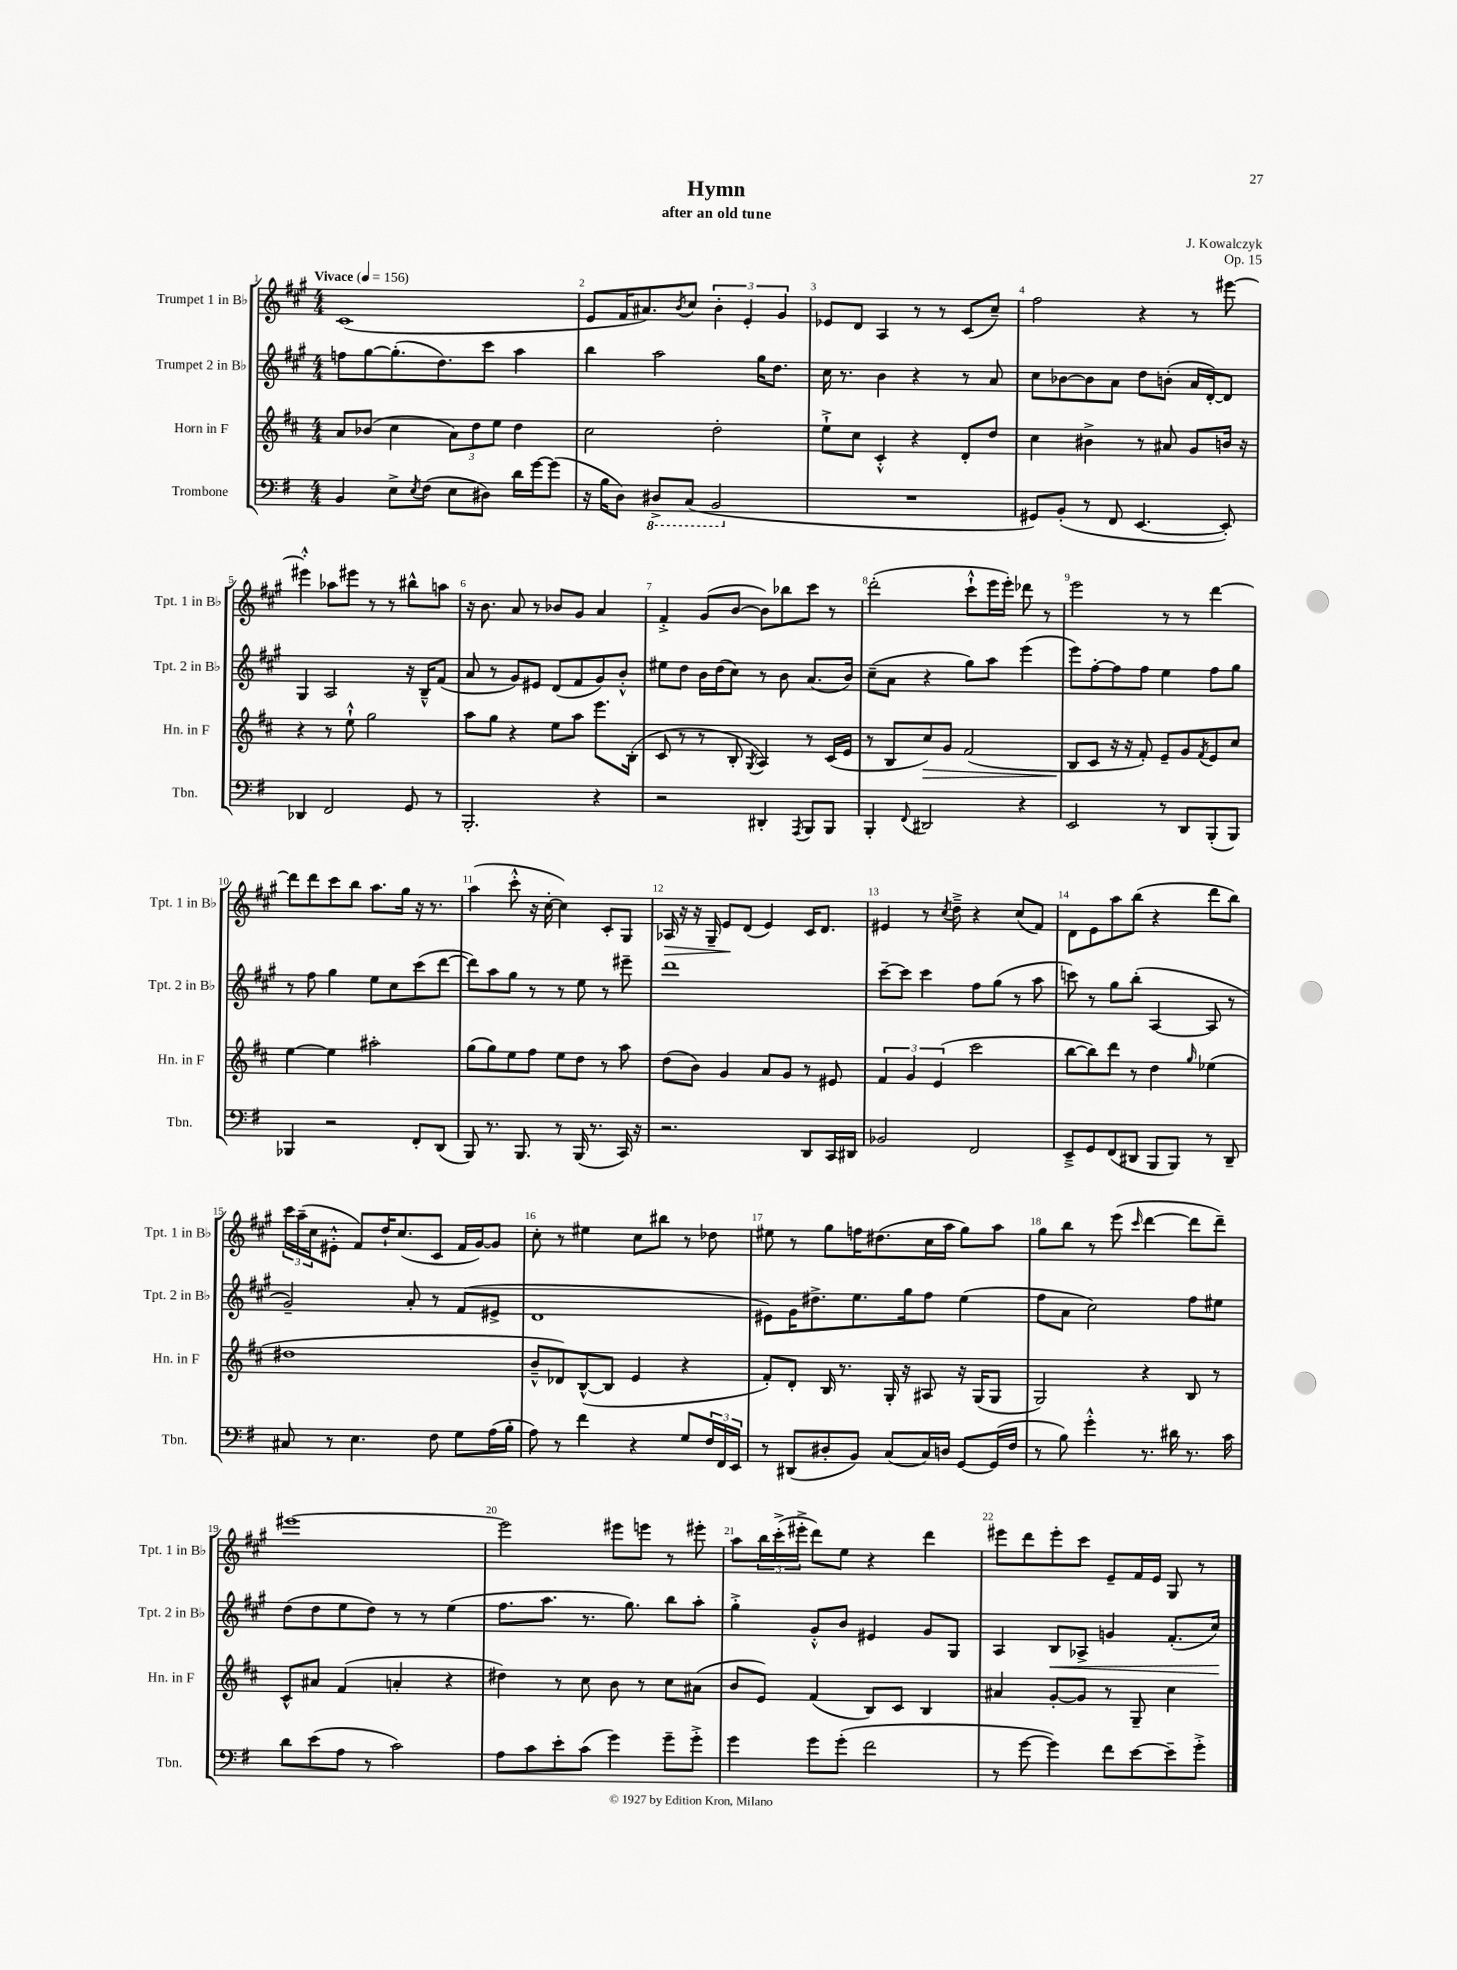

**kern	**kern	**dynam	**kern	**dynam	**kern	**dynam
*part4	*part3	*part3	*part2	*part2	*part1	*part1
*staff4	*staff3	*staff3	*staff2	*staff2	*staff1	*staff1
*I"Trombone	*I"Horn in F	*	*I"Trumpet 2 in B♭	*	*I"Trumpet 1 in B♭	*
*I'Tbn.	*I'Hn. in F	*	*I'Tpt. 2 in B♭	*	*I'Tpt. 1 in B♭	*
*clefF4	*clefG2	*	*clefG2	*	*clefG2	*
*k[f#]	*k[f#c#]	*	*k[f#c#g#]	*	*k[f#c#g#]	*
*M4/4	*M4/4	*	*M4/4	*	*M4/4	*
*MM156	*MM156	*	*MM156	*	*MM156	*
=1	=1	=1	=1	=1	=1	=1
!	!	!	!	!	!LO:TX:a:B:t=Vivace	!
4BB/	8a/L	.	8ffn\L	.	(1c#	.
.	(8b-X/J	.	[8gg#\	.	.	.
8E^\L	4cc#\	.	(8.gg#'\]	.	.	.
8qE/	.	.	.	.	.	.
(8F#\J	.	.	.	.	.	.
.	.	.	8.dd\)	.	.	.
8E\L	12a\L)	.	.	.	.	.
.	12dd\	.	.	.	.	.
8D#X\J)	.	.	8ccc#\J	.	.	.
.	12ee\J	.	.	.	.	.
16d\LL	4dd\	.	4aa\	.	.	.
[16g\J	.	.	.	.	.	.
(8g\J]	.	.	.	.	.	.
=2	=2	=2	=2	=2	=2	=2
16r	2cc#\	.	4bb\	.	8e/L	.
16B\KL	.	.	.	.	.	.
8D\J)	.	.	.	.	16f#/K	.
.	.	.	.	.	8.a#X/)	.
*8ba	*	*	*	*	*	*
8DD#X^/L	.	.	2aa\	.	.	.
.	.	.	.	.	8qb/	.
(8CC/J	.	.	.	.	8cc#/J	.
2BBB/	2dd'\	.	.	.	6b'\	.
.	.	.	.	.	6e'/	.
.	.	.	16gg#\KL	.	.	.
.	.	.	8.dd\J	.	.	.
.	.	.	.	.	6g#/	.
=3	=3	=3	=3	=3	=3	=3
*X8ba	*	*	*	*	*	*
1r	8ee`^\L	.	16cc#\	.	8e-X/L	.
.	.	.	8.r	.	.	.
.	8cc#\J	.	.	.	8d/J	.
.	4c#'^^/	.	4b\	.	4A/	.
.	4r	.	4r	.	8r	.
.	.	.	.	.	8r	.
.	8d'/L	.	8r	.	(8c#/L	.
.	8dd/J	.	8a/	.	8cc#~/J)	.
=4	=4	=4	=4	=4	=4	=4
8GG#X/L)	4cc#\	.	8cc#\L	.	2ff#\	.
(8BB'/J	.	.	[8b-X\	.	.	.
8r	4b#X^\	.	8b-\]	.	.	.
8FF#/	.	.	8a\J	.	.	.
[4.EE/	8r	.	8dd\L	.	4r	.
.	8a#X/	.	(8bn'\J	.	.	.
.	8g/L	.	16a/LL	.	8r	.
.	.	.	[16d'/J)	.	.	.
8EE'/])	16bn/Jk	.	8d/J]	.	[8eee#X\	.
.	16r	.	.	.	.	.
!!LO:LB:g=z
=5	=5	=5	=5	=5	=5	=5
4DD-X/	4r	.	4G#/	.	4eee#X'^^\]	.
2FF#/	8r	.	2A/	.	8aa-X\L	.
.	8ee`^^\	.	.	.	8eee#X\J	.
.	2gg\	.	.	.	8r	.
.	.	.	.	.	8r	.
8GG/	.	.	16r	.	8bb#X^^\L	.
.	.	.	16B~^^/KL	.	.	.
8r	.	.	(8f#/J	.	8aan\J	.
=6	=6	=6	=6	=6	=6	=6
2.BBB'/	8aa\L	.	8a/	.	16r	.
.	.	.	.	.	8.b\	.
.	8gg\J	.	8r	.	.	.
.	4r	.	8g#/L)	.	8a/	.
.	.	.	8e#X/J	.	8r	.
.	8ee\L	.	(8d/L	.	8b-X/L	.
.	8aa\J	.	8f#/	.	8g#/J	.
4r	8.eee\L	.	8g#/)	.	4a/	.
.	.	.	8b'^^/J	.	.	.
.	(16B'\Jk	.	.	.	.	.
=7	=7	=7	=7	=7	=7	=7
2r	8c#/	.	8ee#X\L	.	4f#'^/	.
.	8r	.	8dd\J	.	.	.
.	8r	.	16b\LL	.	(8g#/L	.
.	.	.	(16dd\J	.	.	.
.	8B'/	.	8cc#\J)	.	[8b/J	.
.	8qG/	.	.	.	.	.
4DD#X'/	4A/)	.	8r	.	8b\L])	.
.	.	.	8b\	.	8bb-X\	.
8qAAA/	.	.	.	.	.	.
8BBB/L	8r	.	(8.a/L	.	8ccc#\J	.
8BBB/J	(16c#/LL	.	.	.	8r	.
.	16e/JJ	.	16b/Jk)	.	.	.
=8	=8	=8	=8	=8	=8	=8
4BBB'/	8r	.	(8cc#~\L	.	(2ddd'\	.
.	8B/L	.	8a\J	.	.	.
8qqFF#/	.	.	.	.	.	.
!	!	!LO:HP:b	!	!	!	!
2DD#X/	8cc#/)	>	4r	.	.	.
.	8g/J	.	.	.	.	.
.	(2f#/	.	8gg#\L)	.	8ccc#`^^\L	.
.	.	.	8aa\J	.	16eee\L	.
.	.	.	.	.	16eee'\JJ)	.
4r	.	.	(4eee\	.	8ddd-X\	.
.	.	.	.	.	8r	.
=9	=9	=9	=9	=9	=9	=9
2EE/	8B/L	.	8eee\L)	.	2eee\	.
.	8c#/J	]	[8ff#'\	.	.	.
.	16r	.	8ff#\]	.	.	.
.	16r	.	.	.	.	.
.	8f#'/)	.	8ff#\J	.	.	.
8r	8e~/L	.	4ee\	.	8r	.
8DD/L	8g/	.	.	.	8r	.
.	8qf#/	.	.	.	.	.
(8BBB'/	8e/	.	8ff#\L	.	[4ddd\	.
8BBB/J)	8cc#/J	.	8gg#\J	.	.	.
!!LO:LB:g=z
=10	=10	=10	=10	=10	=10	=10
4BBB-X/	[4ee\	.	8r	.	8ddd\L]	.
.	.	.	8ff#\	.	8ddd\	.
2r	4ee\]	.	4gg#\	.	8ccc#\	.
.	.	.	.	.	8bb\J	.
.	2aa#X'\	.	8ee\L	.	8.aa\L	.
.	.	.	8cc#\	.	.	.
.	.	.	.	.	16gg#\Jk	.
8FF#'/L	.	.	(8ccc#\	.	16r	.
.	.	.	.	.	8.r	.
(8DD/J	.	.	[8ddd\J	.	.	.
=11	=11	=11	=11	=11	=11	=11
8BBB/)	(8gg\L	.	8ddd\L])	.	(4aa\	.
8.r	8gg\)	.	8aa\	.	.	.
.	8ee\	.	8gg#\J	.	8ccc#'^^\	.
8.BBB/	.	.	.	.	.	.
.	8ff#\J	.	8r	.	16r	.
.	.	.	.	.	[16cc#'\	.
8r	8ee\L	.	8r	.	4cc#\])	.
(16BBB/	8dd\J	.	8ee\	.	.	.
8.r	.	.	.	.	.	.
.	8r	.	8r	.	8c#'/L	.
16CC/)	8aa\	.	8eee#X~\	.	8G#/J	.
16r	.	.	.	.	.	.
=12	=12	=12	=12	=12	=12	=12
!	!	!	!	!	!	!LO:HP:b
2.r	(8dd\L	.	1ddd	.	16A-X/	>
.	.	.	.	.	16r	.
.	8b\J)	.	.	.	16r	.
.	.	.	.	.	16G#~/	.
.	4g/	.	.	.	8e/L	.
.	.	.	.	.	(8d/J	]
.	8a/L	.	.	.	4e/)	.
.	8g/J	.	.	.	.	.
8DD/L	8r	.	.	.	16c#/KL	.
.	.	.	.	.	8.d/J	.
16CC/L	8e#X/	.	.	.	.	.
16DD#X/JJ	.	.	.	.	.	.
=13	=13	=13	=13	=13	=13	=13
2BB-X/	6f#/	.	[8ccc#~\L	.	4e#X/	.
.	.	.	8ccc#\J]	.	.	.
.	6g/	.	.	.	.	.
.	.	.	4ccc#\	.	8r	.
.	(6e/	.	.	.	.	.
.	.	.	.	.	8qcc#/	.
.	.	.	.	.	8dd~^\	.
2FF#/	2ccc#\	.	8ff#\L	.	4r	.
.	.	.	(8gg#\J	.	.	.
.	.	.	8r	.	(8cc#/L	.
.	.	.	8aa\	.	8f#/J)	.
=14	=14	=14	=14	=14	=14	=14
8EE~^/L	[8bb\L	.	8cccn\)	.	8d\L	.
8GG/	8bb\])	.	8r	.	8e\	.
(8FF#/	8ddd\J	.	8gg#\L	.	8aa\	.
8DD#X/J	8r	.	(8bb'\J	.	(8bb\J	.
8BBB/L	4dd\	.	[4A/	.	4r	.
8BBB/J)	.	.	.	.	.	.
.	16qqgg/	.	.	.	.	.
8r	(4ee-X\	.	8A/]	.	8ddd\L	.
8DD#~/	.	.	8r	.	8bb\J)	.
!!LO:LB:g=z
=15	=15	=15	=15	=15	=15	=15
8C#X/	1dd#X	.	2g#~/)	.	24ccc#\LL	.
.	.	.	.	.	(24aa~\	.
.	.	.	.	.	24cc#\J	.
8r	.	.	.	.	8e#X'^^\J	.
4.E\	.	.	.	.	8f#/L)	.
.	.	.	.	.	16dd`/K	.
.	.	.	.	.	(8.cc#/	.
.	.	.	8a'/	.	.	.
8F#\	.	.	8r	.	8c#/J	.
8G\L	.	.	(8f#/L	.	16f#/LL	.
.	.	.	.	.	[16g#/J)	.
(16A\L	.	.	8e#X^/J	.	8g#/J]	.
16B'\JJ	.	.	.	.	.	.
=16	=16	=16	=16	=16	=16	=16
8A\)	8b~^^/L	.	1d	.	8cc#'\	.
8r	8d-X/)	.	.	.	8r	.
4f#\	([8B^^/	.	.	.	4ee#X\	.
.	8B/J]	.	.	.	.	.
4r	4e/	.	.	.	8cc#\L	.
.	.	.	.	.	8bb#X\J	.
8G/L	4r	.	.	.	8r	.
24F#/L	.	.	.	.	8dd-X\	.
24FF#/	.	.	.	.	.	.
24EE/JJ	.	.	.	.	.	.
=17	=17	=17	=17	=17	=17	=17
8r	8f#'/L)	.	8e#X\L)	.	8ee#X\	.
(8DD#X/L	8d'/J	.	16g#\K	.	8r	.
.	.	.	8.dd#X^\	.	.	.
8D#X'/	16B/	.	.	.	8gg#\L	.
.	8.r	.	.	.	.	.
8BB/J)	.	.	8.ee\	.	16ffn\K	.
.	.	.	.	.	(8.dd#X\	.
(8C/L	16G'/	.	.	.	.	.
.	16r	.	16gg#\k	.	.	.
16C/L)	8A#X/	.	8ff#\J	.	16cc#\L	.
16Dn/JJ	.	.	.	.	16aa\JJ	.
[8GG/L	16r	.	(4ee\	.	8gg#\L)	.
.	(16G/KL	.	.	.	.	.
(16GG/L]	8G/J	.	.	.	8aa\J	.
16F#/JJ	.	.	.	.	.	.
=18	=18	=18	=18	=18	=18	=18
8r	2G/)	.	8ff#\L	.	8gg#\L	.
8B\)	.	.	8a\J	.	8bb\J	.
4g'^^\	.	.	2cc#\)	.	8r	.
.	.	.	.	.	(8eee\	.
.	.	.	.	.	16qqccc#/	.
8.r	4r	.	.	.	[4ddd\	.
16d#X\	.	.	.	.	.	.
8.r	8B/	.	8ff#\L	.	8ddd\L]	.
.	8r	.	8ee#X\J	.	8ddd~\J)	.
16c\	.	.	.	.	.	.
!!LO:LB:g=z
=19	=19	=19	=19	=19	=19	=19
8d\L	8c#^^/L	.	(8dd\L	.	[1eee#X	.
(8e\	8a#X/J	.	8dd\	.	.	.
8A\J	(4f#/	.	8ee\	.	.	.
8r	.	.	8dd\J)	.	.	.
2c\)	4an'/	.	8r	.	.	.
.	.	.	8r	.	.	.
.	4r	.	(4ee\	.	.	.
=20	=20	=20	=20	=20	=20	=20
8A\L	4dd#X\)	.	8.ff#\L	.	2eee#\]	.
8c\	.	.	.	.	.	.
.	.	.	8.aa\J	.	.	.
8e'\	8r	.	.	.	.	.
(8c\J	8cc#\	.	8.r	.	.	.
4g\)	8b\	.	.	.	8eee#X\L	.
.	.	.	8.gg#\)	.	.	.
.	8r	.	.	.	8eeen\J	.
8g~\L	8cc#\L	.	8bb\L	.	8r	.
8g'^\J	(8a#X\J	.	8aa'\J	.	8eee#X'\	.
=21	=21	=21	=21	=21	=21	=21
4g\	8b/L	.	4gg#'^\	.	8aa\L	.
.	8e/J)	.	.	.	24bb\L	.
.	.	.	.	.	(24ccc#'^\	.
.	.	.	.	.	24eee#X'^\JJ	.
8g\L	(4f#/	.	8g#'^^/L	.	8ddd\L)	.
(8g'\J	.	.	8b/J	.	8ee\J	.
2f#\	8B/L)	.	4e#X/	.	4r	.
.	8c#/J	.	.	.	.	.
.	4B/	.	8g#/L	.	4ddd\	.
.	.	.	8G#/J	.	.	.
=22	=22	=22	=22	=22	=22	=22
8r	4a#X/	.	4A/	.	8eee#X\L	.
[8g\	.	.	.	.	8ddd\	.
!	!	!	!	!LO:HP:b	!	!
4g\])	[8g'/L	.	8B/L	<	8eee#'\	.
.	8g/J]	.	8A-X^/J	.	8ccc#\J	.
8f#\L	8r	.	4gn/	.	8e~/L	.
[8e\	8G~/	.	.	.	16f#/L	.
.	.	.	.	.	16e/JJ	.
8e~\]	4cc#\	.	(8.f#'/L	.	8G#/	.
8g'^\J	.	.	.	.	8r	.
.	.	.	16cc#/Jk)	.	.	.
.	.	.	.	[	.	.
==	==	==	==	==	==	==
*-	*-	*-	*-	*-	*-	*-
